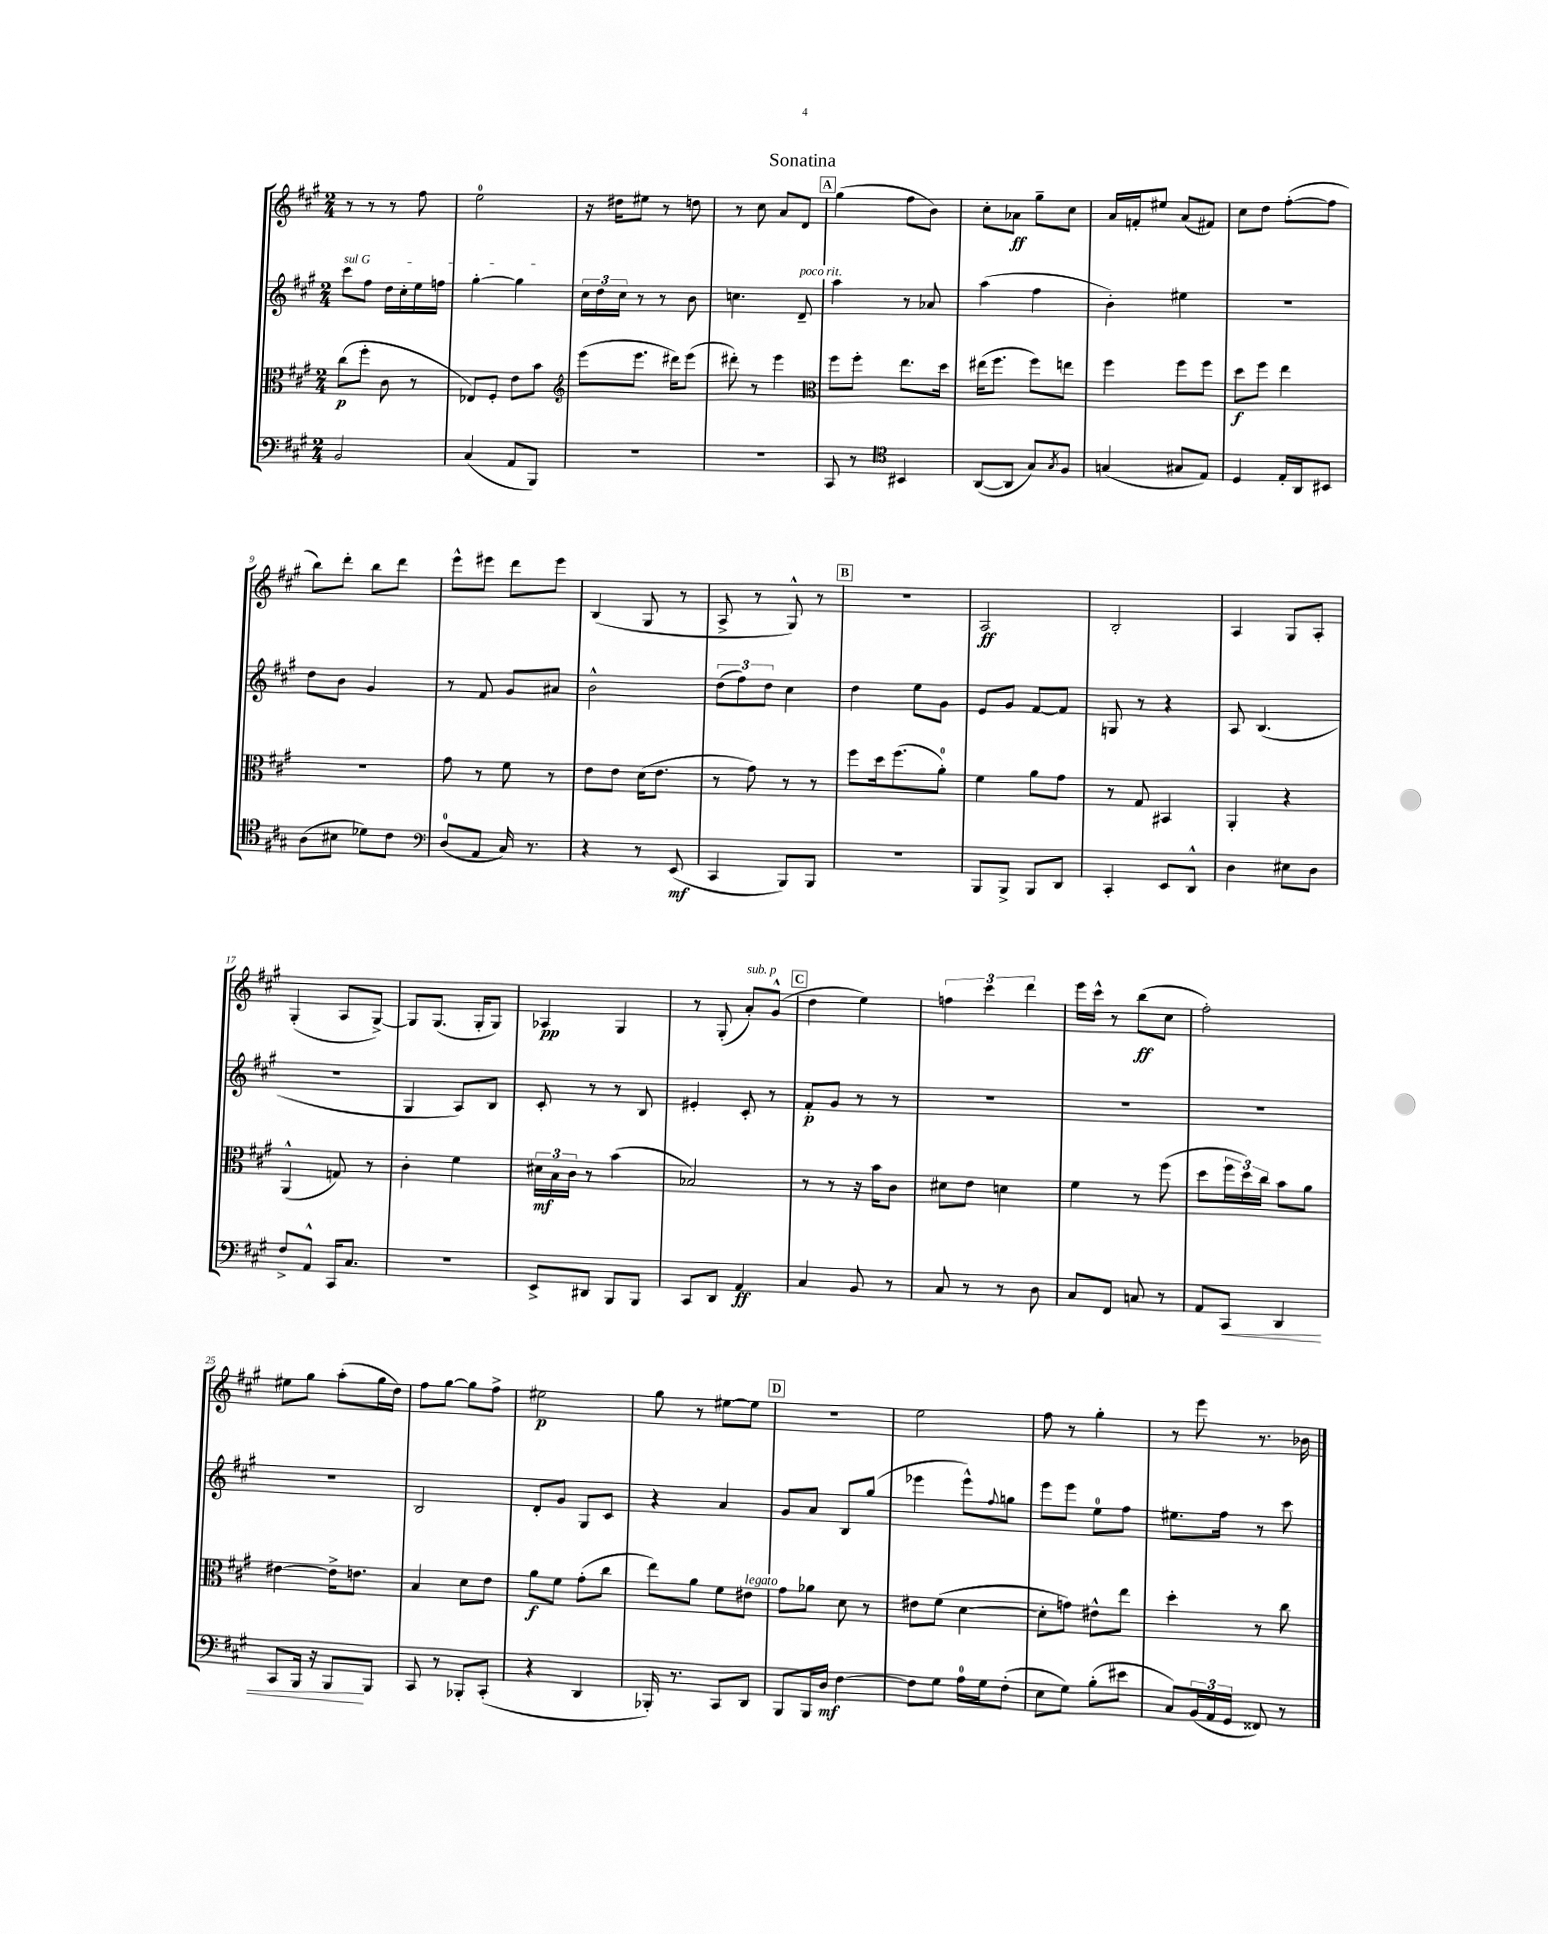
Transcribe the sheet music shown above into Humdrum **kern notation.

**kern	**kern	**kern	**kern
*staff4	*staff3	*staff2	*staff1
*clefF4	*clefC3	*clefG2	*clefG2
*k[f#c#g#]	*k[f#c#g#]	*k[f#c#g#]	*k[f#c#g#]
*M2/4	*M2/4	*M2/4	*M2/4
2BB	(8cc#	8ccc#	8r
.	8ff#'	8ff#	8r
.	8c#	16dd	8r
.	.	16cc#'	.
.	8r	16ee	8ff#
.	.	16ff	.
=	=	=	=
(4C#	8E-)	[4gg#'	2ee
.	8F#'	.	.
8AA	8e	4gg#]	.
8BBB)	8b	.	.
=	=	=	=
*	*clefG2	*	*
2r	(8eee	24cc#	16r
.	.	24dd	.
.	.	.	16dd#
.	.	24cc#	.
.	8.eee	8r	8ee#
.	.	8r	8r
.	16ddd#)	.	.
.	(8eee	8b	8dd
=	=	=	=
2r	8ddd#')	4.cc	8r
.	8r	.	8cc#
.	4eee	.	8a
.	.	8d~	8d
=	=	=	=
*	*clefC3	*	*
8CC#	8ff#	4aa	(4gg#
8r	8ff#'	.	.
*clefC4	*	*	*
4BB#	8.ee	8r	8ff#
.	.	8a-	8b)
.	16dd	.	.
=	=	=	=
([8AA	(16ee#	(4aa	8cc#'
.	8.ff#	.	.
8AA]	.	.	8a-
8G#)	8ff#)	4ff#	8gg#~
8qG#	.	.	.
8F#	8ee	.	8cc#
=	=	=	=
(4G	4ff#	4b')	16a
.	.	.	16f'
.	.	.	8ee#
8G#	8ff#	4ee#	(8a
8E)	8ff#	.	8f#)
=	=	=	=
4D	8dd	2r	8cc#
.	8ff#	.	8dd
16E'	4ee	.	([8ff#'
16AA	.	.	.
8BB#	.	.	8ff#]
=	=	=	=
(8A	2r	8dd	8bb)
8B#	.	8b	8ddd'
8d-)	.	4g#	8bb
8c#	.	.	8ddd
=	=	=	=
*clefF4	*	*	*
(8D	8g#	8r	8eee^^
8AA	8r	8f#	8eee#
16C#)	8f#	8g#	8ddd
8.r	.	.	.
.	8r	8a#	8eee#
=	=	=	=
4r	8e	2b^^	(4B
.	8e	.	.
8r	(16d	.	8G#
.	8.e	.	.
(8EE	.	.	8r
=	=	=	=
4CC#	8r	(12dd	8A^
.	.	12ff#)	.
.	8g#)	.	8r
.	.	12dd	.
8BBB)	8r	4cc#	8G#^^)
8BBB	8r	.	8r
=	=	=	=
2r	8ff#	4dd	2r
.	16dd	.	.
.	(8.ff#	.	.
.	.	8ee	.
.	8a')	8g#	.
=	=	=	=
8BBB	4f#	8e	2A
8BBB^	.	8g#	.
8BBB	8a	[8f#	.
8DD	8g#	8f#]	.
=	=	=	=
4CC#'	8r	8G	2B'
.	8G#	8r	.
8EE	4BB#	4r	.
8DD^^	.	.	.
=	=	=	=
4D	4AA'	8A	4A
.	.	(4.B	.
8E#	4r	.	8G#
8D	.	.	8A'
=	=	=	=
8F#^	(4AA^^	2r	(4G#'
8AA^^	.	.	.
16CC#	8G)	.	8A
8.C#	.	.	.
.	8r	.	[8G#^)
=	=	=	=
2r	4c#'	4G#	8G#]
.	.	.	(8.G#
.	4f#	8A)	.
.	.	.	16G#'
.	.	8B	8G#)
=	=	=	=
8EE^	24d#	8c#'	4A-
.	24B	.	.
.	24c#	.	.
8DD#	8r	8r	.
8BBB	(4b	8r	4G#
8BBB	.	8B	.
=	=	=	=
8CC#	2B-)	4e#'	8r
8DD	.	.	(8G#'
4AA	.	8c#'	8a')
.	.	8r	(8g#^^
=	=	=	=
4C#	8r	8f#'	4dd
.	8r	8g#	.
8BB	16r	8r	4ee)
.	16b	.	.
8r	8c#	8r	.
=	=	=	=
8C#	8d#	2r	6ff
8r	8e	.	.
.	.	.	6ccc#
8r	4d	.	.
.	.	.	6ddd
8D	.	.	.
=	=	=	=
8C#	4f#	2r	16eee
.	.	.	16ccc#^^
8FF#	.	.	8r
8C	8r	.	(8bb
8r	(8ff#	.	8cc#
=	=	=	=
8AA	8dd	2r	2ff#')
8CC#	24ff#	.	.
.	24dd)	.	.
.	24cc#	.	.
4DD	8b	.	.
.	8a	.	.
=	=	=	=
8CC#	[4e#	2r	8ee#
16BBB	.	.	8gg#
16r	.	.	.
8BBB	16e#^]	.	(8aa'
.	8.e	.	.
8BBB	.	.	16gg#
.	.	.	16dd)
=	=	=	=
8CC#	4B	2B	8ff#
8r	.	.	[8gg#
8BBB-'	8d	.	8gg#]
(8CC#'	8e	.	8ff#^
=	=	=	=
4r	8a	8d'	2ee#
.	8f#	8g#	.
4DD	(8g#'	8G#	.
.	8cc#	8c#	.
=	=	=	=
16BBB-')	8ee)	4r	8gg#
8.r	.	.	.
.	8a	.	8r
8CC#	8f#	4a	[8ee#
8DD	8e#	.	8ee#]
=	=	=	=
8BBB	8g#	8g#	2r
16BBB	8a-	8a	.
16D	.	.	.
[4F#	8d	8B	.
.	8r	(8gg#	.
=	=	=	=
8F#]	8e#	4eee-	2ee
8G#	(8f#	.	.
16A	[4d	8eee-^^)	.
16G#	.	.	.
.	.	8qqff#	.
(8F#'	.	8gg	.
=	=	=	=
8E	8d']	8eee	8ff#
8G#)	8g)	8eee	8r
(8B'	8e#^^	8ee	4gg#'
8e#	8ee	8ff#	.
=	=	=	=
8C#)	4dd'	8.ee#	8r
(24BB	.	.	8eee
24AA	.	.	.
.	.	16ff#	.
24GG#	.	.	.
8FF##)	8r	8r	8.r
8r	8cc#	8ccc#	.
.	.	.	16b-
==	==	==	==
*-	*-	*-	*-
